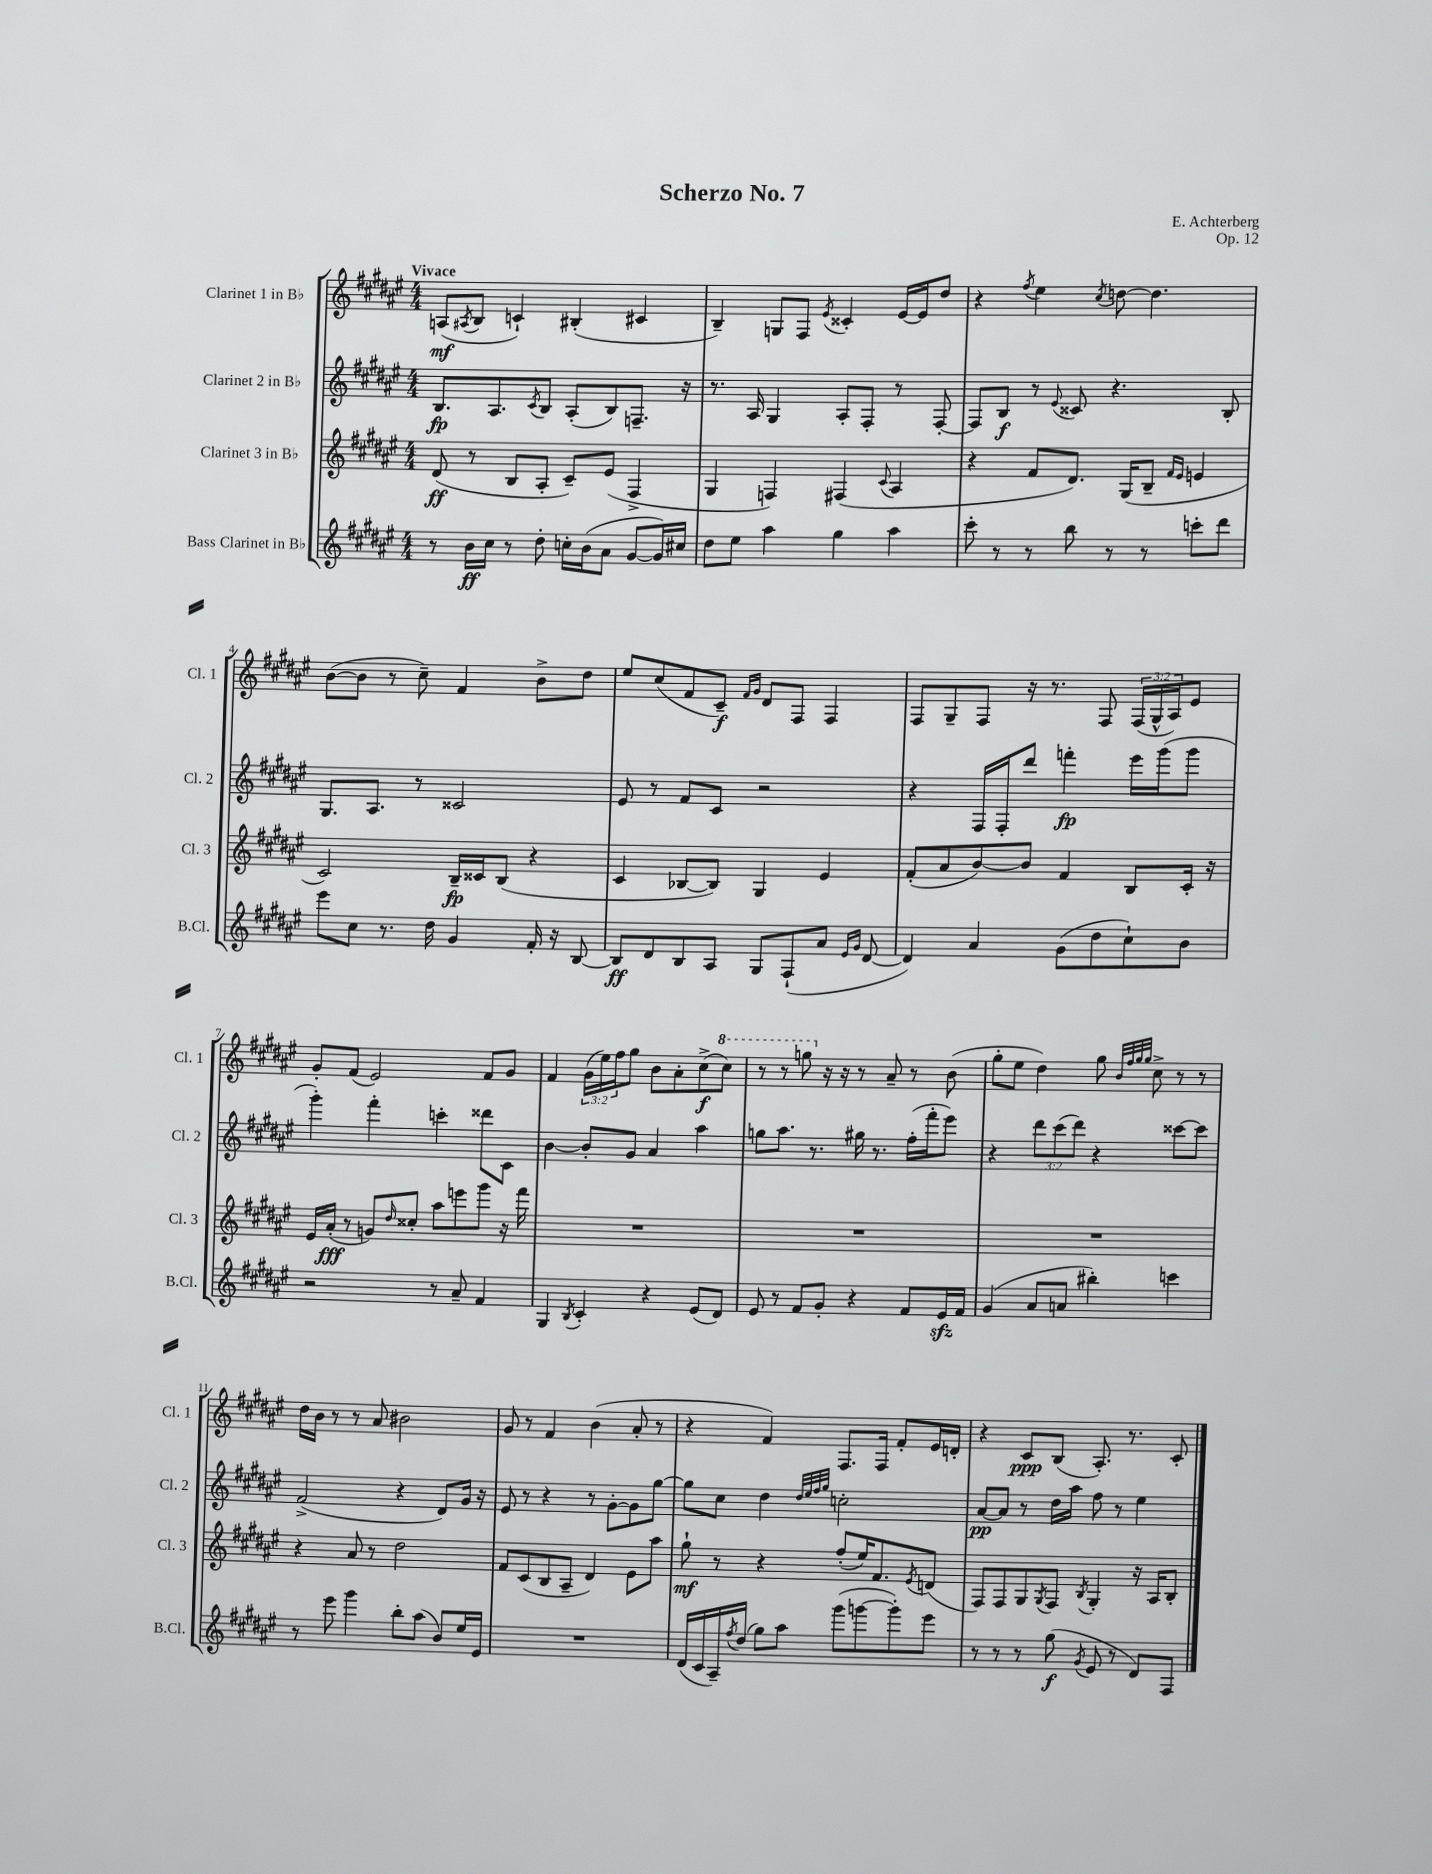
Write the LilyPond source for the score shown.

\header { title = "Scherzo No. 7" composer = "E. Achterberg" opus = "Op. 12" }
<<
\new StaffGroup <<
\new Staff = "s0" \with { instrumentName = "Clarinet 1 in Bb" shortInstrumentName = "Cl. 1" } {
    \clef treble \key fis \major \numericTimeSignature \time 4/4 \override Staff.TupletNumber.text = #tuplet-number::calc-fraction-text \tempo "Vivace"
    a8\mf( \acciaccatura { ais8 } b8 c'4-!) bis4-.( cis'4 |
    b4--) g8 fis8 \acciaccatura { eis'8 } cisis'4-. eis'16~ eis'16 dis''8 |
    r4 \acciaccatura { fis''8 } eis''4 \acciaccatura { cis''8 } d''8~ d''4. |
    b'8~( b'8 r8 cis''8--) fis'4 b'8-> dis''8 |
    eis''8 cis''8( fis'8 cis'8--\f) \grace { fis'16 gis'16 } dis'8 fis8 fis4 |
    fis8 gis8-- fis8 r16 r8. fis8 \tuplet 3/2 { fis16( gis16-^ ais16) } eis'8 |
    gis'8-. fis'8( eis'2) fis'8 gis'8 |
    fis'4 \tuplet 3/2 { gis'16( eis''16) fis''16 } gis''8 b'8 ais'8-. cis''8->\f( \ottava #1 cis'''8) |
    r8 r8 g'''8 \ottava #0 r16 r16 r8 ais'8-- r8 b'8( |
    gis''8-. eis''8 dis''4) gis''8 \grace { b'32 fis''32 gis''32 gis''32 } cis''8-> r8 r8 |
    dis''16 b'16 r8 r8 ais'8 bis'2 |
    gis'8 r8 fis'4 b'4( ais'8-. r8 |
    r4 fis'4) fis8. fis16 fis'8-. eis'16 d'16-. |
    r4 cis'8\ppp b8( ais8.-.) r8. cis'8-. \bar "|." |
}
\new Staff = "s1" \with { instrumentName = "Clarinet 2 in Bb" shortInstrumentName = "Cl. 2" } {
    \clef treble \key fis \major \numericTimeSignature \time 4/4 \override Staff.TupletNumber.text = #tuplet-number::calc-fraction-text
    b8.\fp ais8. \acciaccatura { cis'8 } b8 ais8-.( b8) f8.-- r16 |
    r8. ais16 gis4 ais8-. fis8-. r8 fis8~-. |
    fis8 b8\f r8 \appoggiatura { eis'8 } cisis'8 r4. b8-. |
    gis8. ais8. r8 cisis'2 |
    eis'8 r8 fis'8 cis'8 r2 |
    r4 fis16 fis16-. dis'''8 f'''4-.\fp eis'''16 gis'''16( gis'''8 |
    gis'''4-.) fis'''4-. c'''4-. disis'''8 cis'8 |
    b'4~ b'8-. gis'8 ais'4 ais''4 |
    g''8 ais''8. r8. gis''16 r8. fis''16-.( fis'''16-. eis'''8) |
    r4 \tuplet 3/2 { dis'''8 cis'''8( dis'''8) } r4 cisis'''8~ cisis'''8 |
    fis'2->( r4 dis'8) gis'16 r16 |
    eis'8 r8 r4 r8 gis'8~-. gis'8 gis''8~ |
    gis''8 cis''8 dis''4 \grace { dis''32 eis''32 fis''32 gis''32 } c''2-. |
    ais'8~\pp ais'8 r8 dis''16 ais''16 fis''8 r8 eis''4 \bar "|." |
}
\new Staff = "s2" \with { instrumentName = "Clarinet 3 in Bb" shortInstrumentName = "Cl. 3" } {
    \clef treble \key fis \major \numericTimeSignature \time 4/4
    dis'8\ff( r8 b8 ais8-. cis'8--) eis'8( fis4-> |
    gis4 f4) fis4( \appoggiatura { cis'8 } ais4 |
    r4 fis'8 dis'8.) gis16( b8-- \grace { fis'16 eis'16 } e'4 |
    cis'2) b16--\fp cisis'16 b8( r4 |
    cis'4 bes8~ bes8) gis4 eis'4 |
    fis'8-.( ais'8 b'8~) b'8 fis'4 b8 cis'16-. r16 |
    eis'16 ais'16-.\fff( r8 g'8) \grace { dis''16 } cisis''8-. ais''8 e'''8 gis'''8 r16 fis'''16 |
    R1 |
    R1 |
    R1 |
    r4 ais'8 r8 dis''2 |
    fis'8 cis'8( b8 ais8-- dis'4) eis'8 ais''8 |
    gis''8-!\mf r8 r4 fis''8-.( eis''16) fis'8. \acciaccatura { eis'8 } d'8( |
    fis8) fis8 gis8 \acciaccatura { gis8 } fis8 \acciaccatura { b8 } gis4-. r16 ais16 b8-. \bar "|." |
}
\new Staff = "s3" \with { instrumentName = "Bass Clarinet in Bb" shortInstrumentName = "B.Cl." } {
    \clef treble \key fis \major \numericTimeSignature \time 4/4
    r8 b'16\ff cis''16 r8 dis''8-. c''16-. b'16( ais'8 gis'8~ gis'16) cis''16 |
    dis''8 eis''8 ais''4 gis''4 ais''4 |
    cis'''8-. r8 r8 b''8 r8 r8 c'''8-. dis'''8 |
    eis'''8 cis''8 r8. dis''16 gis'4 fis'16-. r16 b8~ |
    b8\ff dis'8 b8 ais8 gis8 fis8-!( ais'8 \grace { eis'16 gis'16 } dis'8~ |
    dis'4) ais'4 gis'8( dis''8 cis''8-!) b'8 |
    r2 r8 ais'8-- fis'4 |
    gis4 \acciaccatura { b8 } cis'4-. r4 eis'8( dis'8) |
    eis'8 r8 fis'8 gis'8-. r4 fis'8 eis'16\sfz fis'16 |
    gis'4( ais'8 a'8 bis''4-.) c'''4 |
    r8 eis'''8 gis'''4 b''8-. ais''8( b'8) eis''16 eis'16 |
    R1 |
    dis'16( cis'16 ais16--) \acciaccatura { fis''8 } dis''16( gis''8) ais''8 gis'''8( g'''8~ g'''8-.) eis'''8 |
    r8 r8 r8 gis''8\f( \acciaccatura { gis'8 } eis'8 r8 dis'8) fis8 \bar "|." |
}
>>
>>
